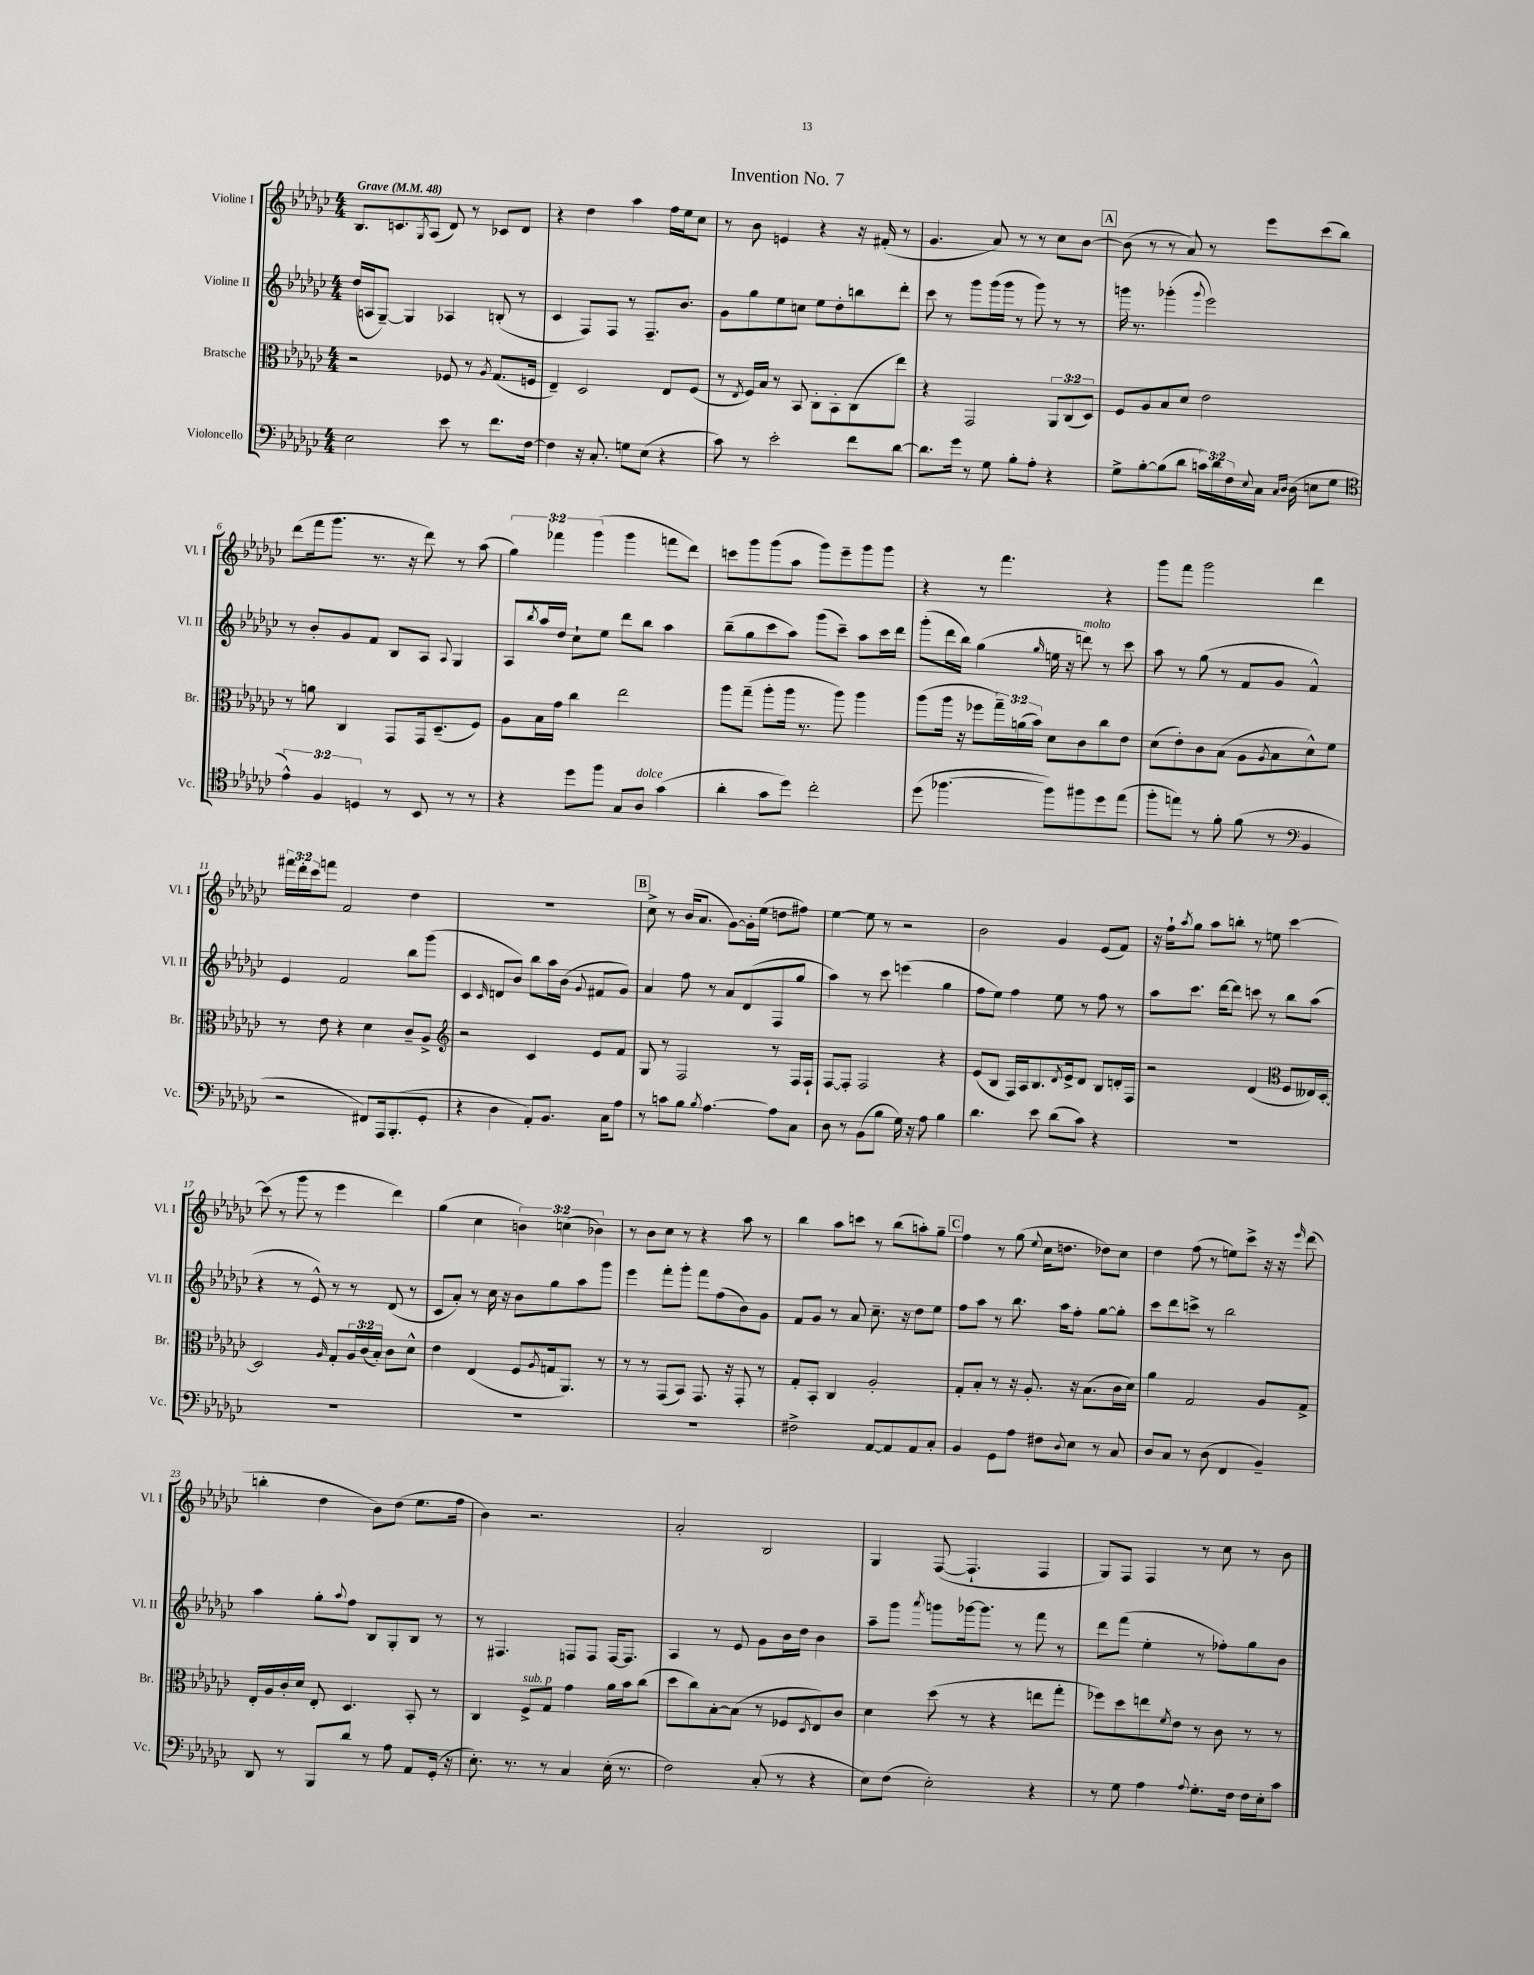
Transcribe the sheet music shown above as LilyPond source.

\header { title = "Invention No. 7" }
<<
\new StaffGroup <<
\new Staff = "s0" \with { instrumentName = "Violine I" shortInstrumentName = "Vl. I" } {
    \clef treble \key ges \major \numericTimeSignature \time 4/4 \override Staff.TupletNumber.text = #tuplet-number::calc-fraction-text \tempo "Grave" 4 = 48
    bes8. c'8. \acciaccatura { ges8 } aes8( des'8) r8 ces'8 des'8 |
    r4 des''4 aes''4 f''16 ees''16 ces''8 |
    r8 bes'8 e'4 r4 r16 fis'16-.( r8 |
    ges'4. aes'8) r8 r8 ces''8 bes'8~ |
    \mark \markup { \box "A" } bes'8( r8 r8 aes'8) r8 ees'''8 ces'''8( bes''8) |
    des'''8( f'''16 ges'''8. r8. r16 des'''8) r8 aes''8( |
    \tuplet 3/2 { ges''4) fes'''4 ges'''4( } ges'''4 f'''8 des'''8) |
    c'''8 ges'''8 ges'''8( aes''8 ges'''8) ees'''8-- ges'''8 ges'''8 |
    r4 r8 f'''4. r4 |
    ges'''8 f'''8 ges'''2 des'''4 |
    \tuplet 3/2 { fis'''16 des'''16-. ces'''16 } f'''8 f'2 des''4 |
    R1 |
    \mark \markup { \box "B" } ces''8-> r8 bes'16( aes'8. ges'8~) ges'16-. ees''16( d''8 fis''8) |
    ees''4~ ees''8 r8 r2 |
    bes'2 ges'4 ees'8( f'8) |
    r16 f''16-! \acciaccatura { aes''8 } ges''8 aes''8 b''8-. r8 e''8 ces'''4~ |
    ces'''8( r8 ges'''8 r8 ees'''4 des'''4) |
    ges''4( ces''4 \tuplet 3/2 { b'4) c''4( bes'4) } |
    r8 bes'8 ces''8 r8 r4 aes''8 r8 |
    bes''4 aes''8 c'''8 r8 bes''8( a''8-.) ges''8-- |
    \mark \markup { \box "C" } f''4 r8 ges''8( \appoggiatura { ees''8 } ces''16 d''8. des''8) ces''8 |
    des''4 f''8( r8 e''8) ces'''8-> r16 r16 \grace { ees'''16 } des'''8( |
    b''4-. des''4 bes'8) des''8( ees''8. f''16 |
    bes'4) r2. |
    aes'2-. bes2 |
    ges4 f8~( f4.-! f4 |
    ges8) f8 f4 r8 ces''8 r8 bes'8 \bar "|." |
}
\new Staff = "s1" \with { instrumentName = "Violine II" shortInstrumentName = "Vl. II" } {
    \clef treble \key ges \major \numericTimeSignature \time 4/4
    des''16( a16 ges8~--) ges4 aes4 b8-.( r8 |
    ces'4 f8) f8 r8 f8.-- bes'8. |
    ges'8 ges''8 ees''8 c''8 ees''8 des''8-. b''8 des'''8-. |
    ces'''8 r8 ges'''8 ges'''16( ges'''16 r8 ges'''8) r8 r8 |
    \mark \markup { \box "A" } g'''16 r8. ges'''4-.( \appoggiatura { ges'''8 } ees'''2) |
    r8 bes'8-. ges'8 f'8 bes8 aes8 \appoggiatura { aes8 } ges4 |
    aes8 \acciaccatura { bes''8 } aes''16 des''16 ces''8-! ees''8 des'''8 bes''8 aes''4 |
    bes''8--( ges''8 ces'''8 aes''8) ges'''8( ces'''8--) aes''8 ces'''16 des'''16 |
    ges'''8-.( des'''16 bes''16) ges''4( \grace { ges''16 } e''16 r16 d'''8^\markup { \italic "molto" }) r8 ces'''8 |
    aes''8 r8 ges''8( r8 f'8 ges'8 f'4-^) |
    ees'4 f'2 bes''8 ges'''8( |
    ces'4 \grace { ces'16 } d'8 bes'8) bes''8 aes''16 bes'16( \appoggiatura { ges'8 } fis'8 ges'8) |
    \mark \markup { \box "B" } aes'4 f''8 r8 aes'8 des'8( f8 ges''8 |
    aes''4) r8 ces'''8 e'''4( ges''4 |
    f''8 ees''8) f''4 ees''8 r8 f''8 r8 |
    aes''8 ces'''8. des'''16~ des'''8 c'''8 r8 bes''8 aes''8( |
    r4 r8 ees'8-^) r8 r8 des'8( r8 |
    ces'8 aes'8-.) r8 ces''16 r16 bes'8 ges''8 aes''8 ges'''8 |
    ees'''4 f'''8-. ges'''8-. f'''8 f''8( bes'8) ges'8 |
    f'8 ges'8 r8 aes'8 ces''8.-- r16 des''8 ees''8 |
    \mark \markup { \box "C" } f''8 aes''8 r8 bes''8. aes''16 f''8-. ges''8~ ges''8-. |
    ces'''8 des'''8 c'''8-> r8 bes''2 |
    aes''4 ges''8-. \appoggiatura { aes''8 } f''8 bes8 ges8-. bes8 r8 |
    r8 fis4. f8 f8 f16~ f8. |
    aes4 r8 ees'8 ges'8 bes'16 des''16 bes'4 |
    aes''8-- ges'''8 \acciaccatura { aes'''8 } g'''8 ges'''16~ ges'''8. r8 f'''8 r8 |
    des'''8 f'''8( ees''4-. r8 fes''8-.) ges''8 bes'8 \bar "|." |
}
\new Staff = "s2" \with { instrumentName = "Bratsche" shortInstrumentName = "Br." } {
    \clef alto \key ges \major \numericTimeSignature \time 4/4 \override Staff.TupletNumber.text = #tuplet-number::calc-fraction-text
    r2 fes8 r8 \acciaccatura { aes8 } ges8.( f16 |
    ees4--) des2 ees8 f8( |
    r8 \acciaccatura { ees8 } f16) bes16 r8 bes,8 ces8-. bes,8-. ces8( ees''8) |
    r4 ges,2 \tuplet 3/2 { aes,8 ces8( des8) } |
    \mark \markup { \box "A" } f8 aes8 bes8 des'8 ees'2 |
    r8 a'8 ces4 ges,8 ges,16 des8.--( f8) |
    aes8 bes16 ges'16 ces''4 ees''2 |
    aes''8 ges''8--( aes''8-. aes''16 r8. aes''8) aes''4 |
    aes''8( aes''16 r16 fes''8 \tuplet 3/2 { ges''16--) a'16( bes'16) } des'8 ces'8 ces''8 ees'8 |
    des'8( ees'8-.) ces'8 bes8( aes8 \acciaccatura { aes8 } bes8 des'8-^) f'8 |
    r8 ees'8 r4 des'4 ces'8-- aes8-> |
    \clef treble r2 ces'4 ees'8 f'8 |
    \mark \markup { \box "B" } ges8 r8 f2 r8 f16 f16-! |
    f8~ f8-. f2 r4 |
    ees'8( bes8 f16) aes16 bes8. \acciaccatura { des'8 } ees'16-> des'8 bes8 d'16-. f16 |
    r2 des'4( \clef alto f8 eeses16) des16~-. |
    des2 \grace { aes16 } ges8-. \tuplet 3/2 { aes16 ces'16( bes16-.) } ces'8 des'8-^ |
    ees'4 ees4( f8 \acciaccatura { aes8 } g16 aes,8.) r8 |
    r8 r8 ges,8( bes,8) ges,8. r16 ges,8-. r8 |
    ges8-. bes,8-. ces4 aes2-. |
    \mark \markup { \box "C" } ges8-. bes8-. r8 r16 aes8.-. r16 bes8.( ces'16 des'16) |
    aes'4 ges2 aes8 ges8-> |
    ees16-. aes16 ces'16-. des'16 ees8-. des4. bes,8-. r8 |
    ces4 f8->^\markup { \italic "sub. p" } ges8 ges'4 aes'16 bes'16 ces''8( |
    des''8 ces''8) bes8~-. bes8( r8 fes8 \acciaccatura { des8 } ees8) ces'8 |
    des'4 des''8( r8 r4 e''8 ges''8-. |
    fes''8) des''8 e''8 \acciaccatura { f'8 } ees'8 r8 ces'8 r8 r8 \bar "|." |
}
\new Staff = "s3" \with { instrumentName = "Violoncello" shortInstrumentName = "Vc." } {
    \clef bass \key ges \major \numericTimeSignature \time 4/4 \override Staff.TupletNumber.text = #tuplet-number::calc-fraction-text
    ees2 ees'8 r8 f'8. f16~ |
    f4 r16 ces8.-. g8 ees8( r4 |
    ces'8) r8 ees'2-. f'8 des'8~ |
    des'8. ges'16 r8 ges8 bes8-. aes8-. r4 |
    \mark \markup { \box "A" } ges8-> bes8~-. bes8( des'8 \tuplet 3/2 { c'16) des'16 f16 } \appoggiatura { ees8 } ces16 \grace { ces16 des16 } des16( e8 ges8 |
    \clef tenor \tuplet 3/2 { ees'4-^) f4 d4 } r8 bes,8 r8 r8 |
    r4 des''8 f''8 ges8 aes8^\markup { \italic "dolce" } ges'4( |
    aes'4-. ges'8 des''8) ces''2-. |
    des''8( fes''4.~ fes''8) fis''8 des''8 ees''8( |
    f''8-. e''8) r8 f'8-. f'8( r8 \clef bass bes,4 |
    r2 fis,8) aes,,16 bes,,8.-.( ges,8-. |
    r4 des4 aes,8-.) bes,8. ces16 aes8 |
    \mark \markup { \box "B" } r8 c'8 bes8 \acciaccatura { bes8 } aes4.~ aes8 ces8 |
    des8 r8 bes,8( bes8 ges16) r16 aes8 bes4 |
    des'4. ees'8 des'8( ces'8) r4 |
    R1 |
    R1 |
    R1 |
    R1 |
    fis2-> aes,8~ aes,8 aes,8 ces8-. |
    \mark \markup { \box "C" } bes,4 ges,8 aes8 fis8 \appoggiatura { des8 } ees8 r8 ces8 |
    des8 ces8 r8 des8( f,4 bes,4--) |
    des,8 r8 bes,,8 des'8 r8 aes8 aes,8 ges,16-.( r16 |
    ees8.-.) r8. r8 ces4 ees16-.( r8. |
    f2) ces8-.( r8 r4 |
    ees8) f8( ees2-.) r4 |
    r8 ges8 aes4 \appoggiatura { aes8 } ges8.-. f16 f16 ees16-. ces'8 \bar "|." |
}
>>
>>
